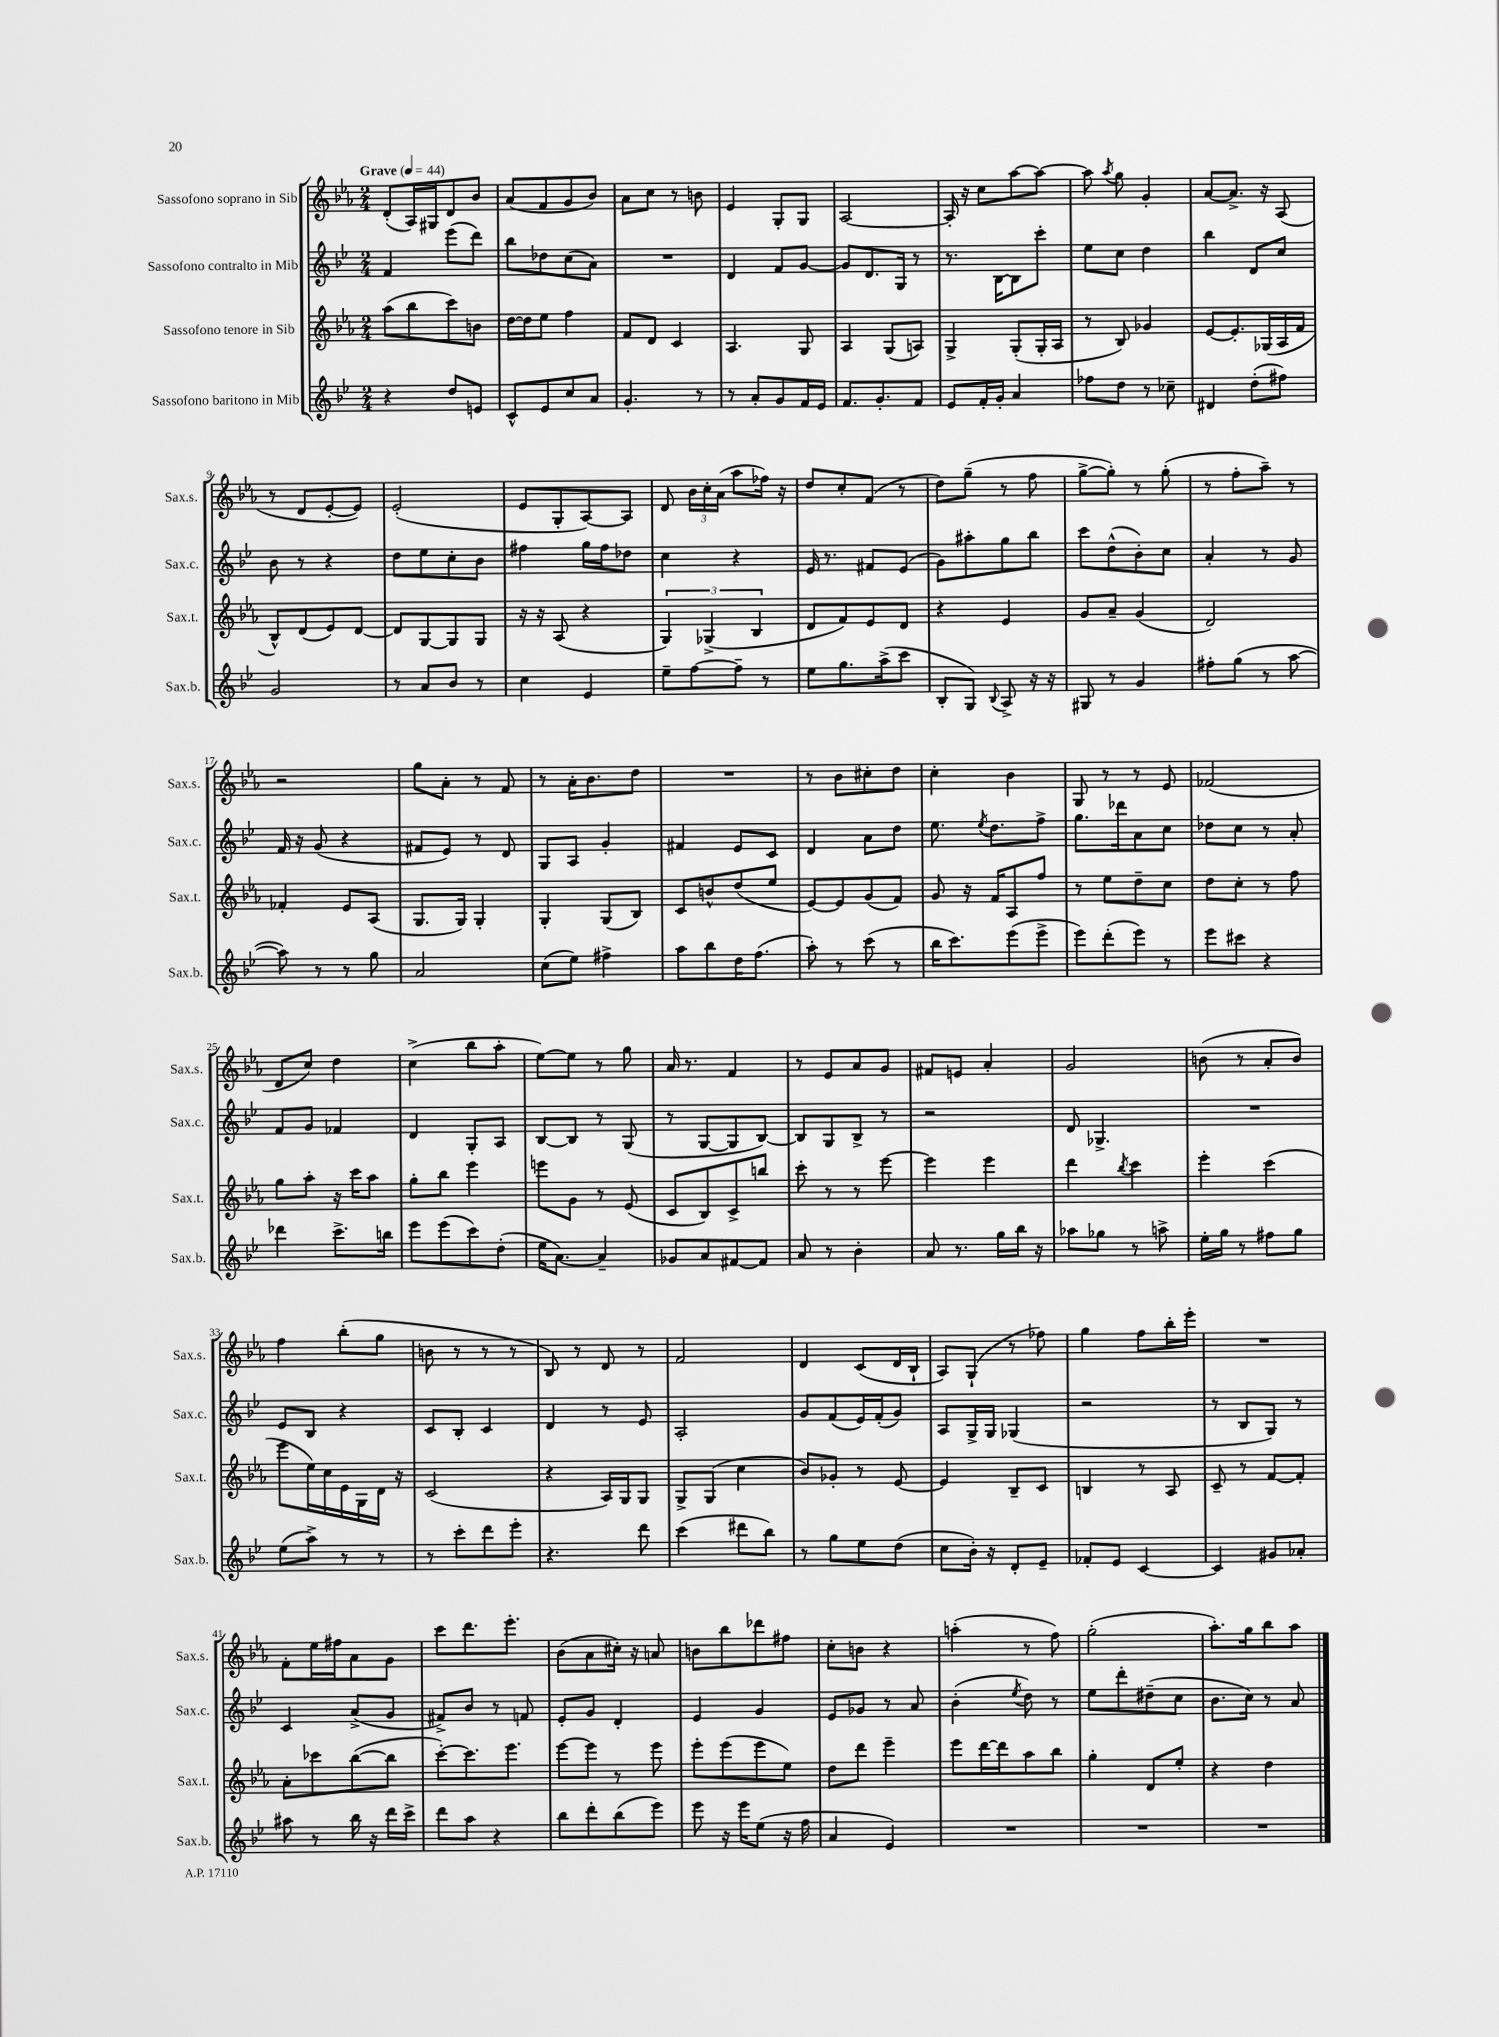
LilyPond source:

<<
\new StaffGroup <<
\new Staff = "s0" \with { instrumentName = "Sassofono soprano in Sib" shortInstrumentName = "Sax.s." } {
    \clef treble \key ees \major \numericTimeSignature \time 2/4 \tempo "Grave" 4 = 44
    \autoBeamOff d'8[-.( aes16) gis16 d'8 bes'8] |
    aes'8[( f'8 g'8 bes'8]) |
    aes'8[ c''8] r8 b'8 |
    ees'4 g8[-. g8] |
    aes2~ |
    aes16-. r16 c''8[ aes''8~ aes''8]~ |
    aes''8 \acciaccatura { aes''8 } g''8 g'4-. |
    aes'8[~ aes'8.]-> r16 aes8( |
    r8 d'8[ ees'8~-. ees'8]) |
    ees'2-.( |
    ees'8[ g8-. aes8~) aes8] |
    d'8 \tuplet 3/2 { bes'16[ c''16-. aes'16]( } aes''8[ fes''16]) r16 |
    d''8[ c''8-. f'8]( r8 |
    d''8[) g''8]--( r8 f''8 |
    g''8[~-> g''8]-.) r8 g''8-.( |
    r8 f''8[-. aes''8]--) r8 |
    r2 |
    g''8[ aes'8]-. r8 f'8 |
    r8 aes'16[-. bes'8. d''8] |
    R2 |
    r8 bes'8[ cis''8-. d''8] |
    c''4-. bes'4 |
    g8 r8 r8 ees'8 |
    fes'2( |
    d'8[ c''8]) d''4 |
    c''4->( bes''8[ aes''8]-. |
    ees''8[~) ees''8] r8 g''8 |
    aes'16 r8. f'4 |
    r8 ees'8[ aes'8 g'8] |
    fis'8[ e'8] aes'4-. |
    g'2 |
    b'8( r8 aes'8[-. b'8]) |
    f''4 bes''8[-.( g''8] |
    b'8 r8 r8 r8 |
    bes8) r8 d'8 r8 |
    f'2 |
    d'4 c'8[( d'16 bes16]-! |
    aes8[) g8]-!( r8 fes''8) |
    g''4 f''8[ bes''16-. ees'''16]-. |
    R2 |
    f'8[-. ees''16 fis''16 aes'8 g'8] |
    c'''8[ d'''8. ees'''8.]-. |
    bes'8[( aes'8 cis''16]-.) r16 a'8 |
    b'8[ bes''8 des'''8 fis''8] |
    c''8[-. b'8] r4 |
    a''4-.( r8 f''8) |
    g''2-.( |
    aes''8.[-.) g''16 bes''8 aes''8] \bar "|." |
}
\new Staff = "s1" \with { instrumentName = "Sassofono contralto in Mib" shortInstrumentName = "Sax.c." } {
    \clef treble \key bes \major \numericTimeSignature \time 2/4
    \autoBeamOff f'4 ees'''8[( d'''8]) |
    bes''8[ des''8 c''8( a'8]) |
    R2 |
    d'4 f'8[ g'8]~ |
    g'8[ d'8. g16] r8 |
    r8. bes16[~ bes8 c'''8]-. |
    ees''8[ c''8] d''4 |
    bes''4 d'8[ c''8] |
    bes'8 r8 r4 |
    d''8[ ees''8 c''8-. bes'8] |
    fis''4 g''16[ fis''16 des''8] |
    c''4 r4 |
    ees'16 r8. fis'8[ ees'8]( |
    g'8[) ais''8-. g''8 bes''8] |
    c'''8[ d''8-^( bes'8-.) c''8] |
    a'4-. r8 g'8 |
    f'16 r16 g'8( r4 |
    fis'8[ ees'8]) r8 d'8 |
    g8[ a8] g'4-. |
    fis'4 ees'8[ c'8] |
    d'4 a'8[ d''8] |
    ees''8. \acciaccatura { ees''8 } d''8.[ f''8]-> |
    g''8.[ des'''16 a'8 c''8] |
    des''8[ c''8] r8 a'8-. |
    f'8[ g'8] fes'4 |
    d'4 g8[-. a8] |
    bes8[~ bes8] r8 g8( |
    r8 g8[~ g8 bes8]~) |
    bes8[ g8 bes8]-> r8 |
    r2 |
    d'8 ges4.-> |
    R2 |
    ees'8[ bes8] r4 |
    c'8[ bes8]-. c'4 |
    d'4 r8 ees'8 |
    a2-. |
    g'8[ f'8( ees'16) f'16-.( g'8]) |
    a8[ g16-> g16] ges4( |
    r2 |
    r8 bes8[ g8]) r8 |
    c'4 a'8[->( g'8] |
    fis'8[->) bes'8] r8 f'8 |
    ees'8[-. g'8] d'4-. |
    ees'4 g'4 |
    ees'8[ ges'8] r8 a'8 |
    bes'4-.( \acciaccatura { ees''8 } d''8) r8 |
    ees''8[ d'''8-. dis''8--( c''8] |
    bes'8.[ c''16]) r8 a'8 \bar "|." |
}
\new Staff = "s2" \with { instrumentName = "Sassofono tenore in Sib" shortInstrumentName = "Sax.t." } {
    \clef treble \key ees \major \numericTimeSignature \time 2/4
    \autoBeamOff aes''8[( bes''8 c'''8) b'8] |
    d''16[~ d''16 ees''8] f''4 |
    f'8[ d'8] c'4 |
    aes4. g8 |
    aes4 g8[( a8]) |
    g4-> g8[-.( g16-. aes16] |
    r8 bes8) ges'4 |
    ees'8[~ ees'8.-. ges16( aes16 f'16] |
    bes8[-^) d'8( ees'8) d'8]~ |
    d'8[ g8~ g8 g8] |
    r16 r16 aes8( r4 |
    \tuplet 3/2 { g4) ges4->( bes4 } |
    d'8[ f'8) ees'8 d'8] |
    r4 ees'4 |
    g'8[ aes'8]-- g'4( |
    d'2) |
    fes'4-. ees'8[ aes8]( |
    g8.[ g16]) g4-. |
    g4-. g8[( bes8]) |
    c'8[ b'8-^ d''8( ees''8] |
    ees'8[~) ees'8 g'8( f'8]) |
    g'8 r16 f'16[ aes8 f''8] |
    r8 ees''8[ d''8-- c''8] |
    d''8[ c''8]-. r8 f''8 |
    g''8[ aes''8]-. r16 c'''16[ aes''8] |
    g''8[-. bes''8] ees'''4 |
    e'''8[ g'8] r8 ees'8( |
    c'8[ bes8) c'8-> b''8] |
    c'''8-. r8 r8 ees'''8~ |
    ees'''4 ees'''4 |
    d'''4 \acciaccatura { bes''8 } c'''4 |
    ees'''4-. c'''4( |
    ees'''8[ ees''16) c''16 ees'16 g16 d'16] r16 |
    c'2( |
    r4 aes16[) g16 g8] |
    g8[-> g8]( c''4 |
    bes'8[) ges'8]-. r8 ees'8~ |
    ees'4 bes8[-- c'8] |
    b4 r8 aes8 |
    c'8-- r8 f'8[~ f'8]-. |
    aes'8[-. ces'''8 bes''8~( bes''8] |
    c'''8[~-.) c'''8. ees'''8.] |
    ees'''8[~ ees'''8] r8 ees'''8 |
    ees'''8[-. ees'''8( ees'''8 ees''8]) |
    d''8[ d'''8] ees'''4-- |
    ees'''8[ d'''16~ d'''16 aes''8 bes''8] |
    g''4-. d'8[ ees''8]-. |
    r4 d''4 \bar "|." |
}
\new Staff = "s3" \with { instrumentName = "Sassofono baritono in Mib" shortInstrumentName = "Sax.b." } {
    \clef treble \key bes \major \numericTimeSignature \time 2/4
    \autoBeamOff r4 d''8[ e'8] |
    c'8[-^ ees'8 c''8 a'8] |
    g'4.-. r8 |
    r8 a'8[-. g'8 f'16 ees'16] |
    f'8.[ g'8.-. f'8] |
    ees'8[ f'16-. g'16]-. a'4 |
    fes''8[ d''8] r8 ces''8-- |
    dis'4 d''8[-.( fis''8]) |
    g'2 |
    r8 a'8[ bes'8] r8 |
    c''4 ees'4 |
    ees''8[-- f''8~ f''8]-- r8 |
    ees''8[ g''8. a''16->( c'''8] |
    bes8[-. g8]) \appoggiatura { bes8 } a8-> r16 r16 |
    gis8 r8 g'4 |
    fis''8[-. g''8]( r8 a''8~ |
    a''8) r8 r8 g''8 |
    a'2 |
    c''8[( ees''8]) fis''4-> |
    a''8[ bes''8 d''16 f''8.]( |
    a''8-.) r8 c'''8( r8 |
    bes''16[ c'''8.) ees'''8( ees'''8]-> |
    ees'''8[) d'''8-.( ees'''8]) r8 |
    ees'''8[ cis'''8] r4 |
    des'''4 c'''8.[-> b''16] |
    ees'''8[ ees'''8( c'''8) d''8]-.( |
    ees''16[ a'8.]~) a'4-- |
    ges'8[ a'8 fis'8~ fis'8] |
    a'8 r8 bes'4-. |
    a'8 r8. g''16[ bes''16] r16 |
    aes''8[ ges''8] r8 a''8-> |
    ees''16[-. g''16] r8 fis''8[ g''8] |
    ees''8[( a''8]->) r8 r8 |
    r8 c'''8[-. d'''8 ees'''8]-. |
    r4. d'''8 |
    c'''4( dis'''8[ bes''8]) |
    r8 g''8[ ees''8 d''8]( |
    c''8[ bes'16]-.) r16 d'8[-. ees'8]-- |
    fes'8[-. ees'8] c'4~ |
    c'4 gis'8[ aes'8]-. |
    ais''8 r8 bes''16 r16 d'''16[ c'''16]-> |
    d'''8[ a''8] r4 |
    bes''8[ d'''8-. bes''8( ees'''8]) |
    ees'''8 r16 ees'''16[ ees''8]( r16 f''16 |
    a'4 ees'4) |
    R2 |
    R2 |
    R2 \bar "|." |
}
>>
>>
